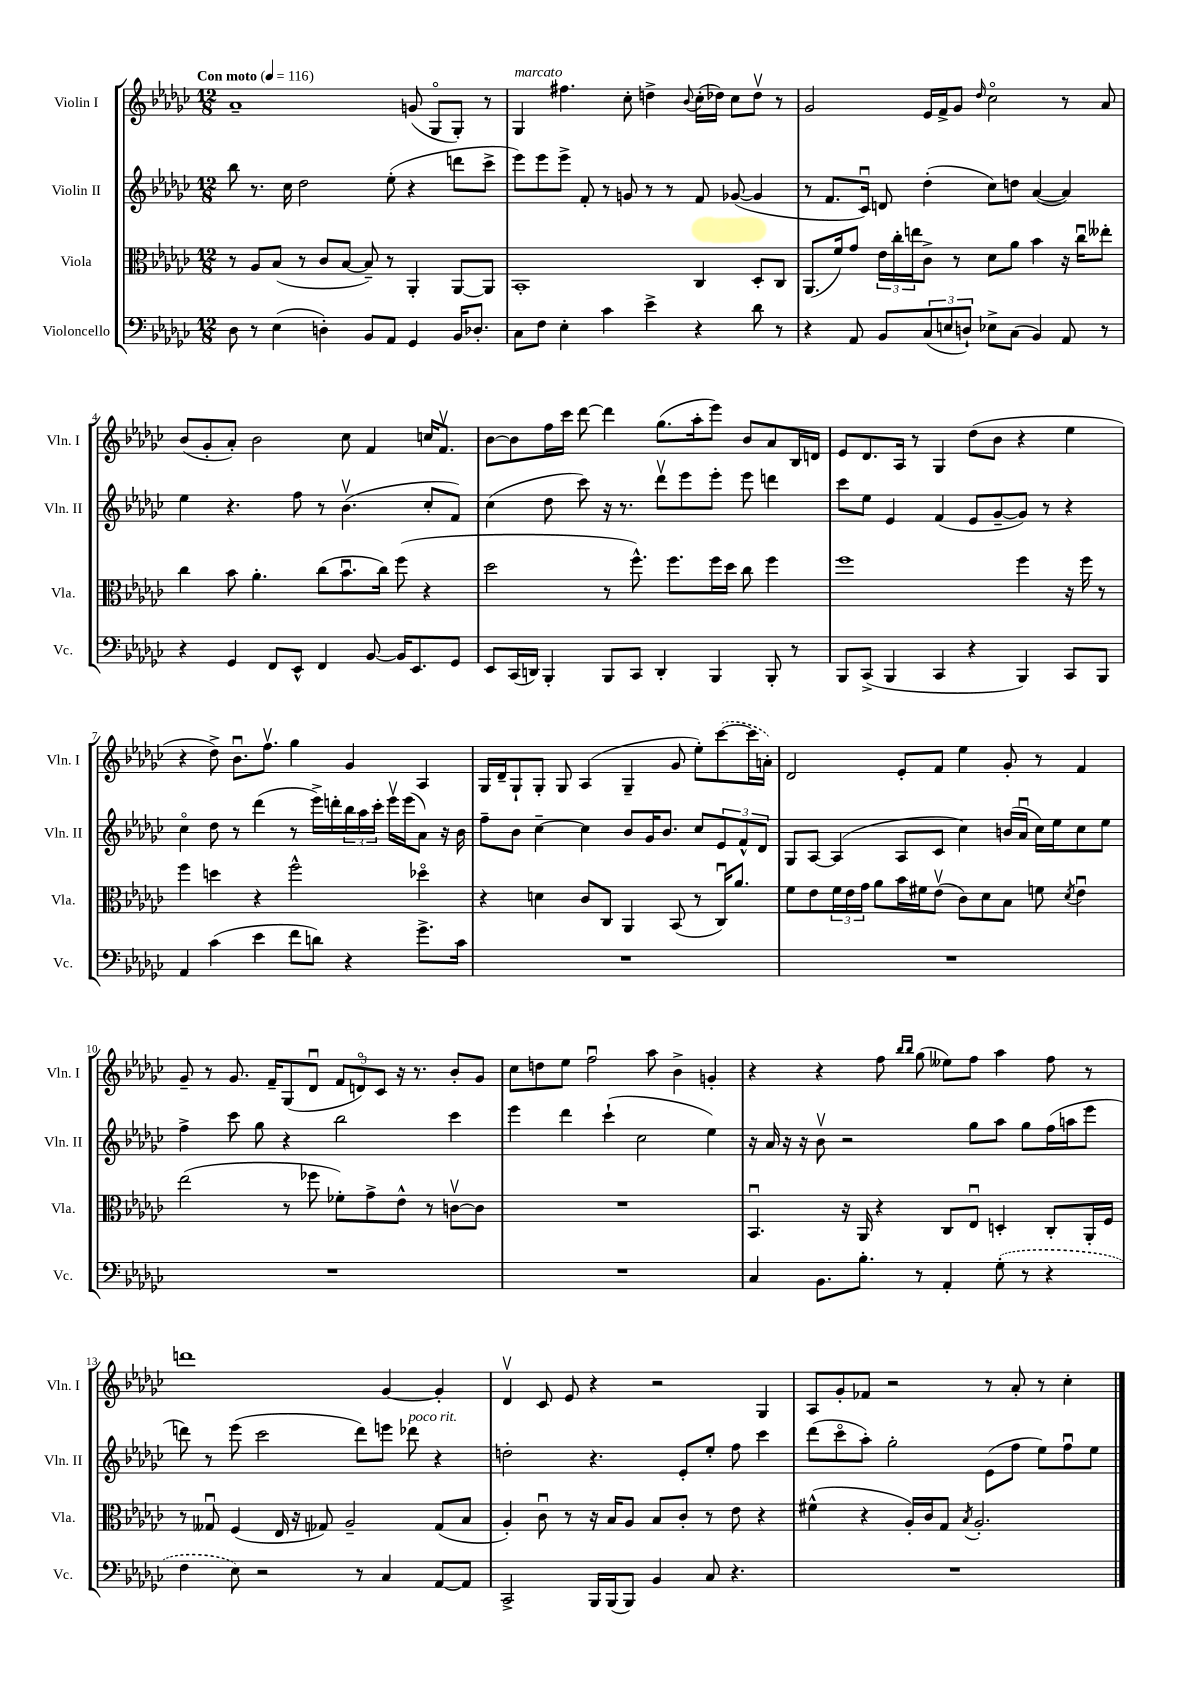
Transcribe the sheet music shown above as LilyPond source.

<<
\new StaffGroup <<
\new Staff = "s0" \with { instrumentName = "Violin I" shortInstrumentName = "Vln. I" } {
    \clef treble \key ges \major \numericTimeSignature \time 12/8 \tempo "Con moto" 4 = 116
    aes'1-- g'8( ges8\flageolet ges8-.) r8 |
    ges4^\markup { \italic "marcato" } fis''4. ces''8-. d''4-> \appoggiatura { bes'8 } ces''16-.( des''16) ces''8 des''8\upbow r8 |
    ges'2 ees'16 f'16-> ges'8 \grace { des''16 } ces''2\flageolet r8 aes'8 |
    bes'8( ges'8-. aes'8-.) bes'2 ces''8 f'4 c''16 f'8.\upbow |
    bes'8~ bes'8 f''16 ces'''16 des'''8~ des'''4 ges''8.( aes''16-. ees'''8) bes'8 aes'8 bes16 d'16 |
    ees'8 des'8. aes16 r8 ges4 des''8( bes'8 r4 ees''4 |
    r4 des''8->) bes'8.\downbow f''8.\upbow ges''4 ges'4 aes4 |
    ges16 des'16-- ges8-! ges8-. ges8 aes4( ges4-- ges'8 ees''8-.) \once \slurDashed ces'''8~( ces'''16 a'16-.) |
    des'2 ees'8-. f'8 ees''4 ges'8-. r8 f'4 |
    ges'8-- r8 ges'8. f'16-- ges8( des'8\downbow \tuplet 3/2 { f'8 d'8\flageolet) ces'8 } r16 r8. bes'8-. ges'8 |
    ces''8 d''8 ees''8 f''2\downbow aes''8 bes'4-> g'4-. |
    r4 r4 f''8 \grace { bes''16 bes''16 } ges''8( eeses''8) f''8 aes''4 f''8 r8 |
    d'''1 ges'4~ ges'4-. |
    des'4\upbow ces'8 ees'8 r4 r2 ges4 |
    aes8 ges'8-. fes'8 r2 r8 aes'8-. r8 ces''4-. \bar "|." |
}
\new Staff = "s1" \with { instrumentName = "Violin II" shortInstrumentName = "Vln. II" } {
    \clef treble \key ges \major \numericTimeSignature \time 12/8
    bes''8 r8. ces''16 des''2 ees''8-.( r4 d'''8 ces'''8-> |
    ees'''8) ees'''8 ees'''8-> f'8-. r8 g'8 r8 r8 f'8 ges'8~( ges'4 |
    r8 f'8. ces'16\downbow) d'8 des''4-.( ces''8) d''8 aes'4~( aes'4) |
    ees''4 r4. f''8 r8 bes'4.\upbow( ces''8-. f'8) |
    ces''4( des''8 ces'''8) r16 r8. des'''8\upbow ees'''8 ees'''8-. ees'''8 d'''4 |
    ces'''8 ees''8 ees'4 f'4( ees'8 ges'8~-- ges'8) r8 r4 |
    ces''4\flageolet des''8 r8 des'''4( r8 ees'''16->) d'''16-. \tuplet 3/2 { bes''16 aes''16 ces'''16-. } ees'''16\upbow ees'''16( aes'8) r16 bes'16 |
    f''8-- bes'8 ces''4~-- ces''4 bes'8 ges'16 bes'8. ces''8 \tuplet 3/2 { ees'8 f'8-^ des'8 } |
    ges8 aes8~ aes4( aes8 ces'8 ces''4) b'16( aes'16\downbow ces''16) ees''16 ces''8 ees''8 |
    f''4-> ces'''8 ges''8 r4 bes''2 ces'''4 |
    ees'''4 des'''4 ces'''4-!( ces''2 ees''4) |
    r16 aes'16 r16 r16 bes'8\upbow r2 ges''8 aes''8 ges''8 f''16( a''16 ees'''8 |
    d'''8) r8 ees'''8( ces'''2 d'''8) e'''8 des'''8^\markup { \italic "poco rit." } r4 |
    d''2-. r4. ees'8-. ees''8-. f''8 ces'''4 |
    des'''8( ces'''8\flageolet aes''8-.) ges''2-. ees'8( f''8 ees''8) f''8\downbow ees''8 \bar "|." |
}
\new Staff = "s2" \with { instrumentName = "Viola" shortInstrumentName = "Vla." } {
    \clef alto \key ges \major \numericTimeSignature \time 12/8
    r8 aes8 bes8( r8 ces'8 bes8~ bes8--) r8 aes,4-. aes,8~ aes,8 |
    bes,1-. ces4 des8-. ces8 |
    aes,8.( f'16) ges'8 \tuplet 3/2 { ees'16 ces''16-. e''16 } ces'8-> r8 des'8 aes'8 bes'4 r16 ces''16\downbow eeses''8-. |
    ces''4 bes'8 aes'4.-. ces''8( bes'8.\downbow ces''16) f''8( r4 |
    des''2 r8 f''8.-^) f''8. f''16 des''16 ces''8 f''4 |
    f''1 f''4 r16 f''16 r8 |
    f''4 d''4 r4 f''2-^ des''4\flageolet |
    r4 d'4 ces'8 ces8 aes,4 bes,8( r8 ces16\downbow) aes'8. |
    f'8 ees'8 \tuplet 3/2 { f'16 ees'16 ges'16 } aes'8 bes'16 fis'16 ees'8\upbow( ces'8) des'8 bes8 f'8 \acciaccatura { des'8 } ees'4\downbow |
    ees''2( r8 fes''8 fes'8-.) ges'8-> ees'8-^ r8 c'8~\upbow c'8 |
    R1. |
    bes,4.\downbow r16 aes,16 r4 ces8 ees8\downbow d4-. ces8-. aes,16-. f16 |
    r8 geses8\downbow f4( ees16 r16 ges8) aes2-- ges8( bes8 |
    aes4-.) ces'8\downbow r8 r16 bes16 aes8 bes8 ces'8-. r8 ees'8 r4 |
    fis'4-^( r4 aes16-.) ces'16 ges8 \acciaccatura { bes8 } aes2.-. \bar "|." |
}
\new Staff = "s3" \with { instrumentName = "Violoncello" shortInstrumentName = "Vc." } {
    \clef bass \key ges \major \numericTimeSignature \time 12/8
    des8 r8 ees4( d4-.) bes,8 aes,8 ges,4 bes,16 des8.-. |
    ces8 f8 ees4-. ces'4 ees'4-> r4 des'8 r8 |
    r4 aes,8 bes,8 \tuplet 3/2 { ces8( e8 d8-!) } ees8-> ces8( bes,4) aes,8 r8 |
    r4 ges,4 f,8 ees,8-^ f,4 bes,8~ bes,16 ees,8. ges,8 |
    ees,8 ces,16( d,16) bes,,4-. bes,,8 ces,8 d,4-. bes,,4 bes,,8-. r8 |
    bes,,8 ces,8->( bes,,4 ces,4 r4 bes,,4) ces,8 bes,,8 |
    aes,4 ces'4( ees'4 f'8 d'8) r4 ges'8.-> ces'16 |
    R1. |
    R1. |
    R1. |
    R1. |
    ces4 bes,8. bes8.-. r8 aes,4-. \once \slurDashed ges8-.( r8 r4 |
    f4 ees8) r2 r8 ces4 aes,8~ aes,8 |
    ces,2-> bes,,16 bes,,16( bes,,8) bes,4 ces8 r4. |
    R1. \bar "|." |
}
>>
>>
